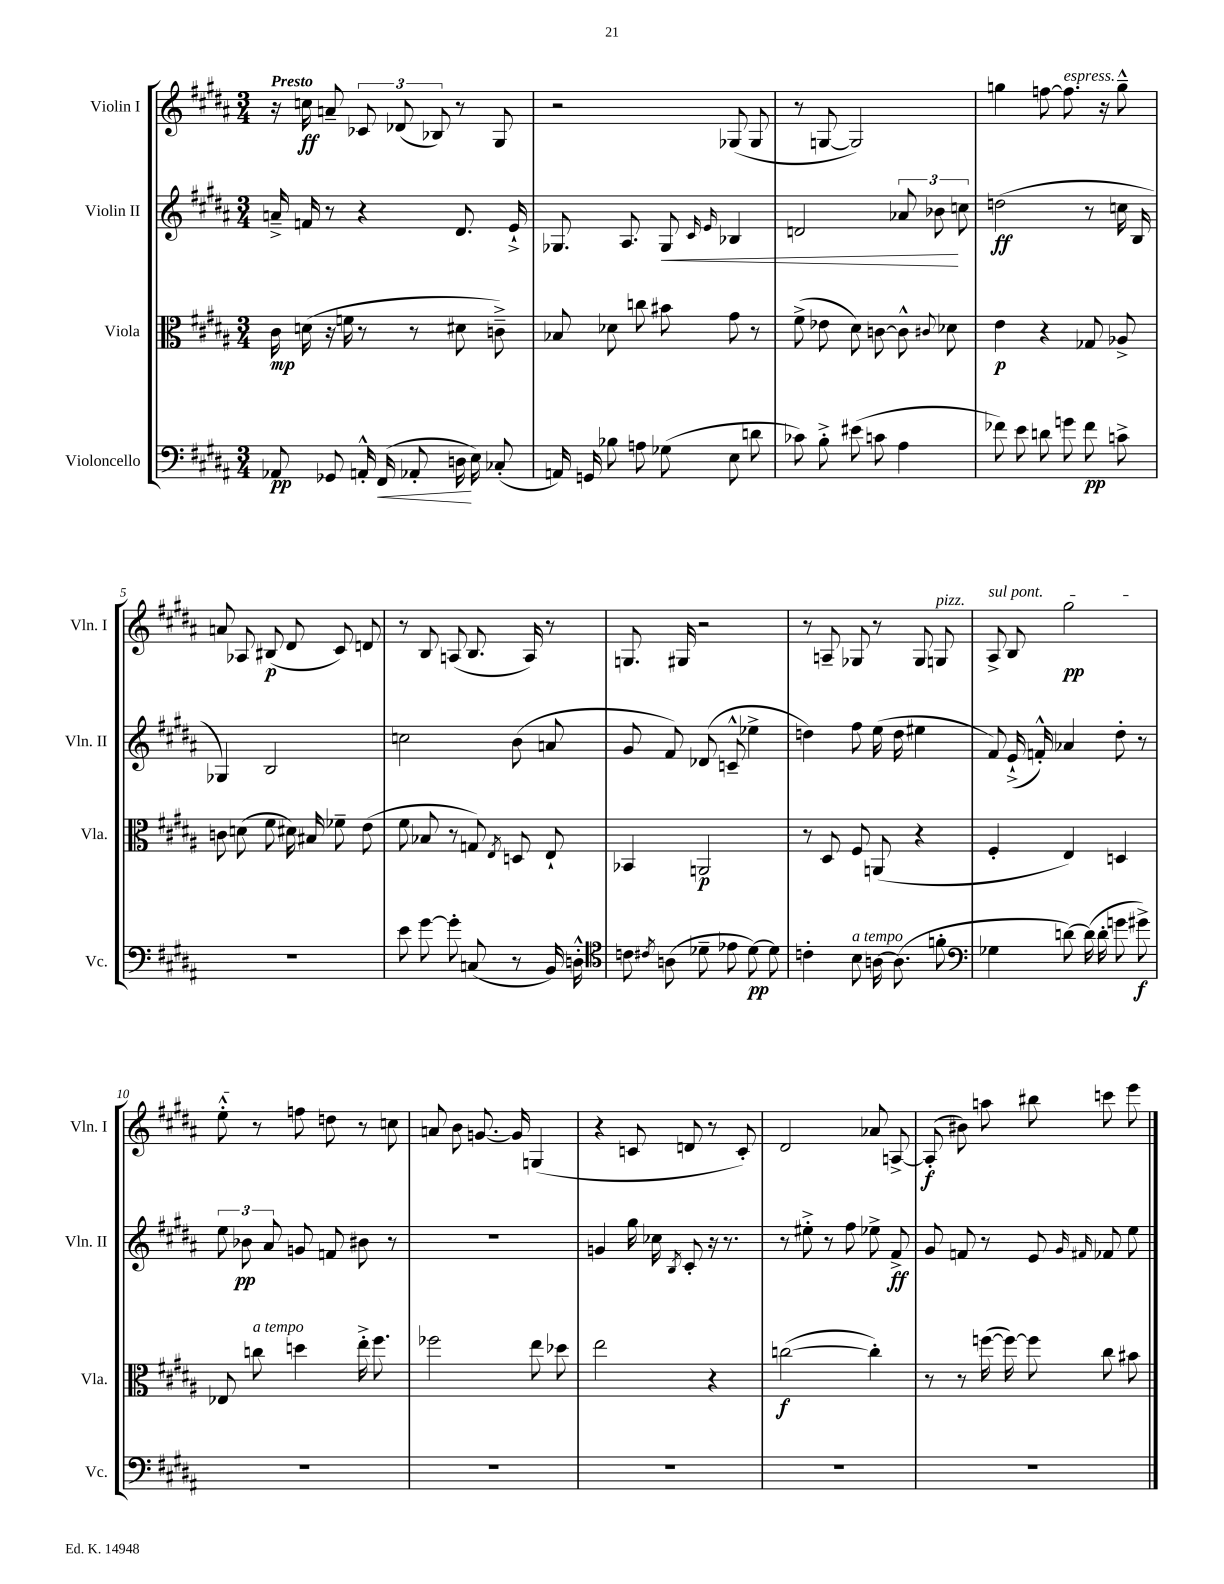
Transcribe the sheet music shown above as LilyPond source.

<<
\new StaffGroup <<
\new Staff = "s0" \with { instrumentName = "Violin I" shortInstrumentName = "Vln. I" } {
    \clef treble \key b \major \numericTimeSignature \time 3/4 \tempo "Presto"
    \autoBeamOff r16 c''16\ff a'8-- \tuplet 3/2 { ces'8 des'8( bes8) } r8 gis8 |
    r2 ges8( ges8 |
    r8 g8~ g2) |
    g''4 f''8~ f''8.^\markup { \italic "espress." } r16 g''8---^ |
    a'8 aes8 bis8\p( dis'8 cis'8) d'8 |
    r8 b8 a8( b8. a16) r8 |
    g8. gis16 r2 |
    r8 a8-- ges8 r8 ges8 g8^\markup { \italic "pizz." } |
    \once \override TextSpanner.bound-details.left.text = \markup { \italic "sul pont." } ais8->\startTextSpan b8 gis''2\pp |
    e''8-.-^\stopTextSpan r8 f''8 d''8 r8 c''8 |
    a'8 b'8 g'8.~ g'16 g4( |
    r4 c'8 d'8 r8 c'8-.) |
    dis'2 aes'8 a8~-> |
    a8-.\f( bis'8) a''8 bis''8 c'''8 e'''8 \bar "|." |
}
\new Staff = "s1" \with { instrumentName = "Violin II" shortInstrumentName = "Vln. II" } {
    \clef treble \key b \major \numericTimeSignature \time 3/4
    \autoBeamOff a'16---> f'16 r8 r4 dis'8. e'16-!-> |
    ges8. ais8. ges8\< \grace { cis'16 e'16 } bes4 |
    d'2 \tuplet 3/2 { aes'8 bes'8\! c''8 } |
    d''2\ff( r8 c''16 b16 |
    ges4) b2 |
    c''2 b'8( a'8 |
    gis'8 fis'8) des'8( c'8---^ ees''4-> |
    d''4) fis''8 e''16( d''16 eis''4 |
    fis'8) e'16-!->( f'16-.-^) aes'4 dis''8-. r8 |
    \tuplet 3/2 { e''8 bes'8\pp ais'8 } g'8 f'8 bis'8 r8 |
    R2. |
    g'4 gis''16 ces''16 \acciaccatura { b8 } cis'8-. r16 r8. |
    r8 eis''8-.-> r8 fis''8 ees''8-> fis'8->\ff |
    gis'8 f'8 r8 e'8 \grace { gis'16 fis'16 } fes'8 e''8 \bar "|." |
}
\new Staff = "s2" \with { instrumentName = "Viola" shortInstrumentName = "Vla." } {
    \clef alto \key b \major \numericTimeSignature \time 3/4
    \autoBeamOff cis'16\mp d'16( r16 f'16 r8 r8 dis'8 c'8--->) |
    bes8 des'8 c''8 bis'8 gis'8 r8 |
    fis'8->( ees'8 dis'8) c'8~ c'8-^ \appoggiatura { cis'8 } des'8 |
    e'4\p r4 ges8 aes8-> |
    c'8 d'8( fis'8 dis'16) bis16 fes'8-- e'8( |
    fis'8 bes8 r8 g8) \acciaccatura { e8 } d8 e8-! |
    bes,4 a,2\p |
    r8 dis8 fis8 a,8( r4 |
    fis4-. e4) d4 |
    ees8 c''8^\markup { \italic "a tempo" } d''4 e''16-.-> fis''8. |
    fes''2 e''8 des''8 |
    e''2 r4 |
    c''2~\f( c''4-.) |
    r8 r8 f''16~( f''16~) f''8 cis''8 bis'8 \bar "|." |
}
\new Staff = "s3" \with { instrumentName = "Violoncello" shortInstrumentName = "Vc." } {
    \clef bass \key b \major \numericTimeSignature \time 3/4
    \autoBeamOff aes,8\pp ges,8 a,16-.-^ fis,16\<( aes,8-. d16\! e16) ces8-.( |
    a,16) g,16 bes8 a8 ges8( e8 d'8 |
    ces'8) b8-.-> eis'8( c'8 ais4 |
    fes'8) e'8 d'8 g'8 fes'8\pp c'8-> |
    R2. |
    e'8 gis'8~ gis'8-. c8( r8 b,16) d16-.-^ |
    \clef tenor c'8 \acciaccatura { cis'8 } a8( des'8-- ees'8 des'8~\pp) des'8 |
    c'4-. b8^\markup { \italic "a tempo" } a16~ a8.( f'8-. |
    \clef bass ges4 d'8~) d'16( d'16-. g'8 gis'8->\f) |
    R2. |
    R2. |
    R2. |
    R2. |
    R2. \bar "|." |
}
>>
>>
